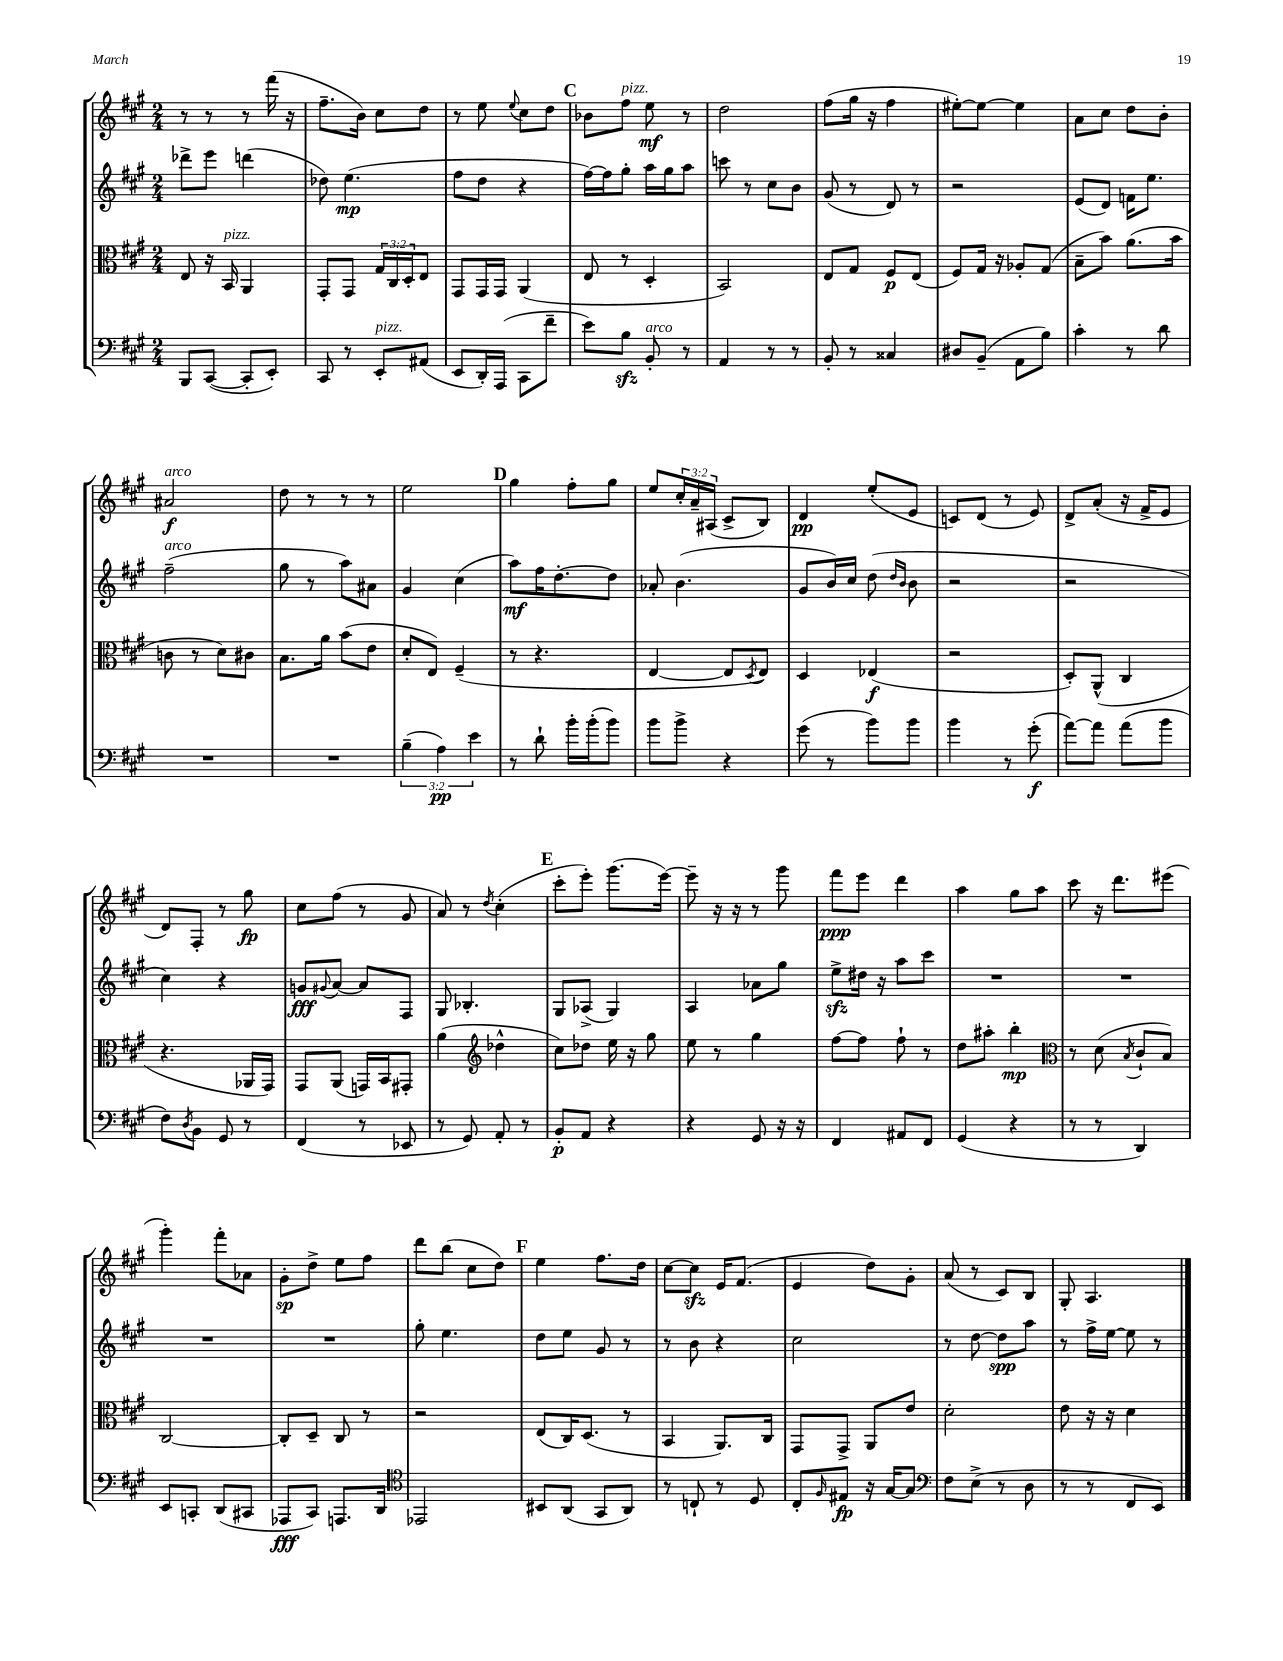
<<
\new StaffGroup <<
\new Staff = "s0" {
    \clef treble \key a \major \numericTimeSignature \time 2/4 \override Staff.TupletNumber.text = #tuplet-number::calc-fraction-text
    r8 r8 r8 fis'''16( r16 |
    fis''8.-- b'16) cis''8 d''8 |
    r8 e''8 \appoggiatura { e''8 } cis''8 d''8 |
    \mark \markup { \bold "C" } bes'8 fis''8^\markup { \italic "pizz." } e''8\mf r8 |
    d''2 |
    fis''8( gis''16 r16 fis''4 |
    eis''8~-.) eis''8~ eis''4 |
    a'8 cis''8 d''8 b'8-. |
    ais'2\f^\markup { \italic "arco" } |
    d''8 r8 r8 r8 |
    e''2 |
    \mark \markup { \bold "D" } gis''4 fis''8-. gis''8 |
    e''8 \tuplet 3/2 { cis''16-. a'16-- ais16( } cis'8-> b8) |
    d'4\pp e''8-.( e'8 |
    c'8) d'8( r8 e'8) |
    d'8-> a'8-.( r16 fis'16-> e'8 |
    d'8) fis8-. r8 gis''8\fp |
    cis''8 fis''8( r8 gis'8 |
    a'8) r8 \acciaccatura { d''8 } cis''4-.( |
    \mark \markup { \bold "E" } cis'''8-. e'''8-.) gis'''8.( e'''16~) |
    e'''8-- r16 r16 r8 gis'''8 |
    fis'''8\ppp e'''8 d'''4 |
    a''4 gis''8 a''8 |
    cis'''8 r16 d'''8. eis'''8( |
    gis'''4-.) fis'''8-. aes'8 |
    gis'8-.\sp d''8-> e''8 fis''8 |
    d'''8 b''8( cis''8 d''8) |
    \mark \markup { \bold "F" } e''4 fis''8. d''16 |
    cis''8~ cis''8\sfz e'16 fis'8.( |
    e'4 d''8) gis'8-. |
    a'8( r8 cis'8) b8 |
    gis8-. a4. \bar "|." |
}
\new Staff = "s1" {
    \clef treble \key a \major \numericTimeSignature \time 2/4
    des'''8-> e'''8 d'''4( |
    des''8) e''4.\mp( |
    fis''8 d''8 r4 |
    \mark \markup { \bold "C" } fis''16~) fis''16 gis''8-. a''16 gis''16 a''8 |
    c'''8 r8 cis''8 b'8 |
    gis'8( r8 d'8) r8 |
    r2 |
    e'8( d'8) f'16 e''8. |
    fis''2--^\markup { \italic "arco" }( |
    gis''8 r8 a''8) ais'8 |
    gis'4 cis''4( |
    \mark \markup { \bold "D" } a''8\mf) fis''16 d''8.~-. d''8 |
    aes'8-. b'4.( |
    gis'8 b'16) cis''16 d''8( \grace { d''16 b'16 } b'8 |
    r2 |
    r2 |
    cis''4) r4 |
    g'8\fff \appoggiatura { gis'8 } a'8~ a'8 fis8 |
    gis8 bes4.-. |
    \mark \markup { \bold "E" } gis8 aes8->( gis4) |
    a4 aes'8 gis''8 |
    e''8->\sfz dis''16 r16 a''8 cis'''8 |
    R2 |
    R2 |
    R2 |
    R2 |
    gis''8-. e''4. |
    \mark \markup { \bold "F" } d''8 e''8 gis'8 r8 |
    r8 b'8 r4 |
    cis''2 |
    r8 d''8~ d''8\spp a''8 |
    r8 fis''16-> e''16~ e''8 r8 \bar "|." |
}
\new Staff = "s2" {
    \clef alto \key a \major \numericTimeSignature \time 2/4 \override Staff.TupletNumber.text = #tuplet-number::calc-fraction-text
    e8 r16 b,16^\markup { \italic "pizz." } a,4 |
    gis,8-. gis,8 \tuplet 3/2 { gis16 cis16 d16-. } e8 |
    gis,8 gis,16 gis,16 a,4( |
    \mark \markup { \bold "C" } e8 r8 d4-. |
    b,2) |
    e8 gis8 fis8\p e8( |
    fis8) gis16 r16 aes8-. gis8( |
    b8-- b'8) a'8.( b'16 |
    c'8 r8 d'8) cis'8 |
    b8. a'16 b'8( e'8 |
    d'8-. e8) fis4--( |
    \mark \markup { \bold "D" } r8 r4. |
    e4~ e8 \acciaccatura { d8 } e8) |
    d4 ees4\f( |
    r2 |
    d8-.) a,8-^( cis4 |
    r4. aes,16 gis,16) |
    gis,8 a,8( g,16) b,16 gis,8-. |
    a'4( \clef treble des''4-^ |
    \mark \markup { \bold "E" } cis''8) des''8 e''16 r16 gis''8 |
    e''8 r8 gis''4 |
    fis''8~ fis''8 fis''8-! r8 |
    d''8 ais''8-. b''4-.\mp |
    \clef alto r8 d'8( \acciaccatura { b8 } cis'8-! b8) |
    cis2~ |
    cis8-. d8-- cis8 r8 |
    r2 |
    \mark \markup { \bold "F" } e8( cis16) d8.( r8 |
    b,4 a,8.) cis16 |
    gis,8 gis,8-> a,8 e'8 |
    d'2-. |
    e'8 r16 r16 d'4 \bar "|." |
}
\new Staff = "s3" {
    \clef bass \key a \major \numericTimeSignature \time 2/4 \override Staff.TupletNumber.text = #tuplet-number::calc-fraction-text
    b,,8 cis,8~( cis,8-. e,8-.) |
    cis,8 r8 e,8-.^\markup { \italic "pizz." } ais,8( |
    e,8 d,16-.) a,,16( cis,8 fis'8-- |
    \mark \markup { \bold "C" } e'8) b8\sfz b,8-.^\markup { \italic "arco" } r8 |
    a,4 r8 r8 |
    b,8-. r8 cisis4 |
    dis8 b,8--( a,8 b8) |
    cis'4-. r8 d'8 |
    R2 |
    R2 |
    \tuplet 3/2 { b4--( a4\pp) e'4 } |
    \mark \markup { \bold "D" } r8 d'8-! b'16-. b'16-.( b'8) |
    b'8 b'8-> r4 |
    gis'8( r8 b'8) b'8 |
    b'4 r8 gis'8-.\f( |
    a'8~) a'8 a'8( b'8 |
    fis8) \acciaccatura { d8 } b,8 gis,8 r8 |
    fis,4( r8 ees,8 |
    r8 gis,8) a,8-. r8 |
    \mark \markup { \bold "E" } b,8-.\p a,8 r4 |
    r4 gis,8 r16 r16 |
    fis,4 ais,8 fis,8 |
    gis,4( r4 |
    r8 r8 d,4) |
    e,8 c,8-. d,8( cis,8 |
    aes,,8\fff cis,8) a,,8. d,16 |
    \clef tenor ees,2 |
    \mark \markup { \bold "F" } bis,8 a,8( gis,8 a,8) |
    r8 c8-! r8 d8 |
    cis8-. \grace { fis16 } eis8\fp r16 gis16~ gis8 |
    \clef bass fis8 e8->( r8 d8 |
    r8 r8 fis,8 e,8) \bar "|." |
}
>>
>>
\layout { \context { \Score \remove "Bar_number_engraver" } }
